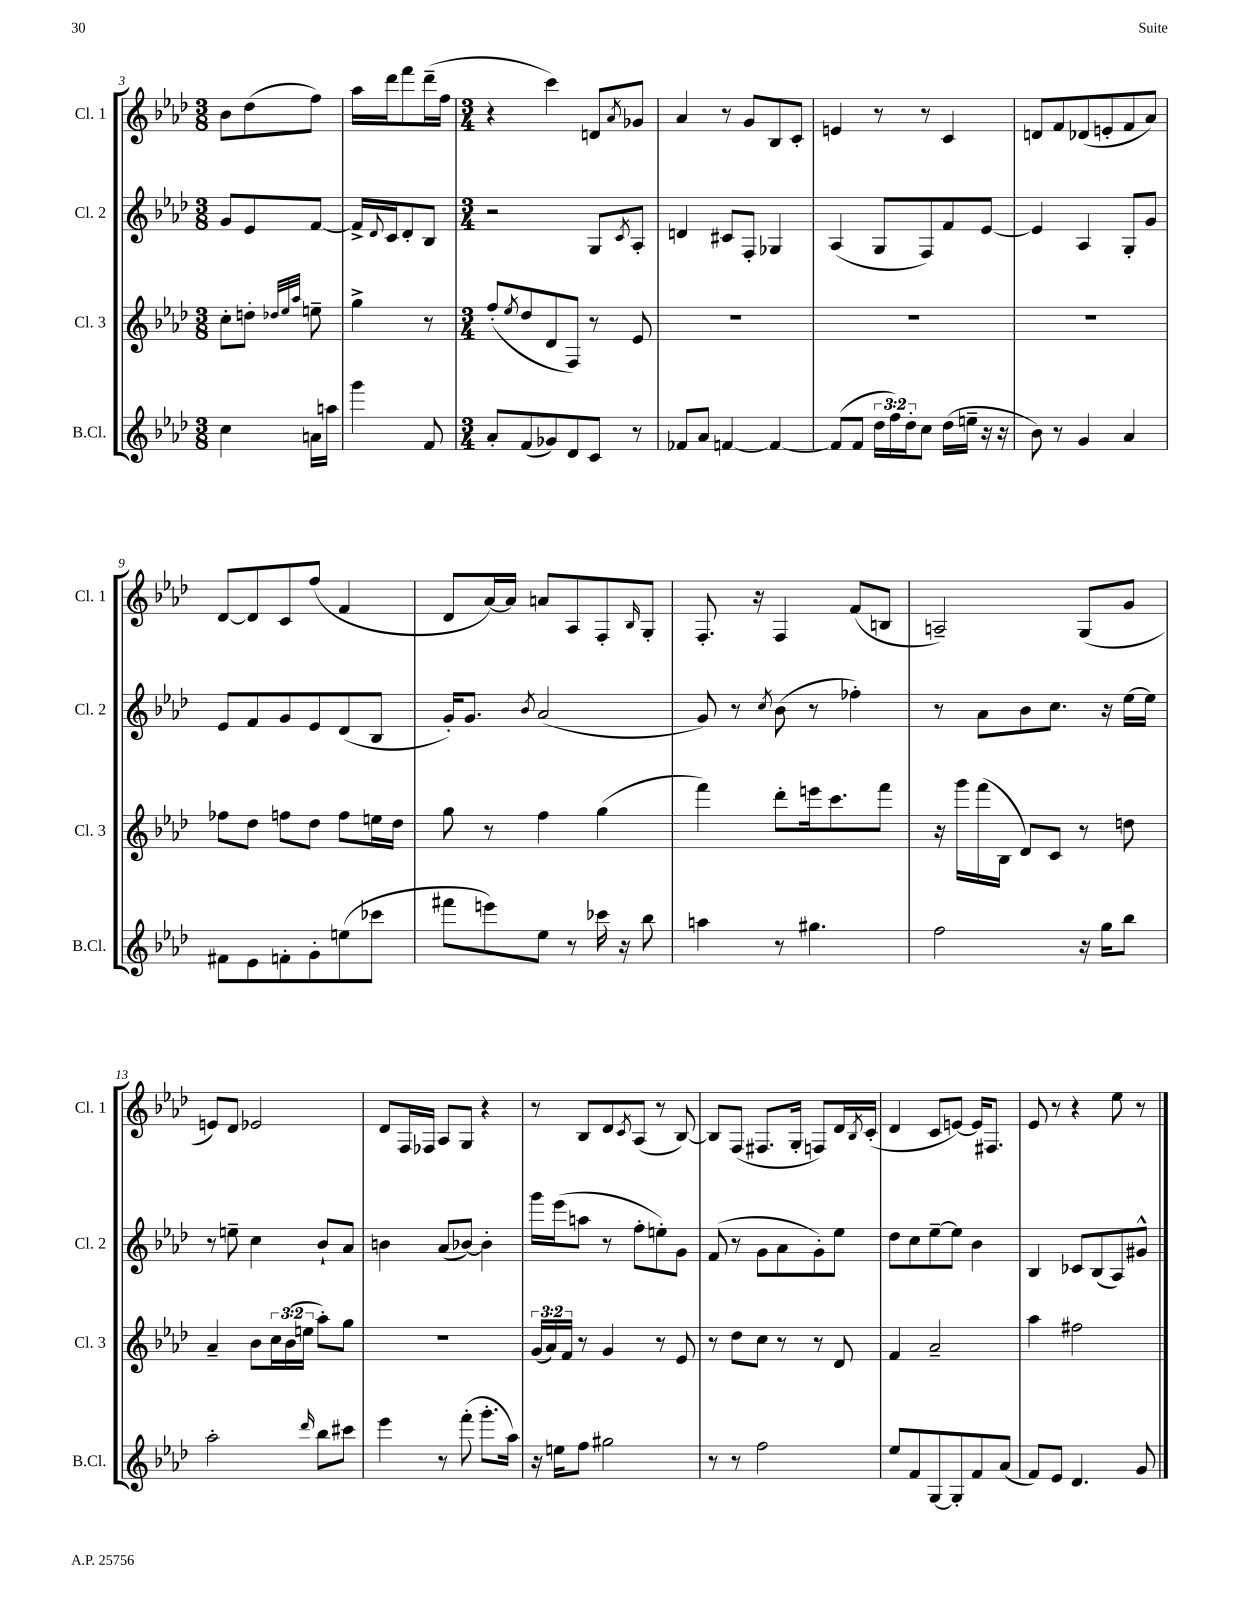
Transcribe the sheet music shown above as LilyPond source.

<<
\new StaffGroup <<
\new Staff = "s0" \with { instrumentName = "Cl. 1" shortInstrumentName = "Cl. 1" } {
    \clef treble \key aes \major \numericTimeSignature \time 3/8
    bes'8 des''8( f''8) |
    aes''16 des'''16 f'''8 des'''16--( f''16 |
    \numericTimeSignature \time 3/4 r4 c'''4) d'8 \acciaccatura { aes'8 } ges'8 |
    aes'4 r8 g'8 bes8 c'8-. |
    e'4 r8 r8 c'4 |
    d'8 f'8 des'8( e'8-. f'8 aes'8) |
    des'8~ des'8 c'8 f''8( f'4 |
    des'8 aes'16~) aes'16 a'8 aes8 f8-. \grace { bes16 } g8-. |
    f8.-. r16 f4 f'8( b8 |
    a2--) g8( g'8 |
    e'8) des'8 ees'2 |
    des'8 f16 fes16 aes8 g8 r4 |
    r8 bes8 des'8 \acciaccatura { c'8 } aes8( r8 bes8~) |
    bes8 f8( fis8. g16-. f8) des'16 \acciaccatura { bes8 } c'16-.( |
    des'4 c'8 e'8~) e'16 fis8. |
    ees'8 r8 r4 ees''8 r8 \bar "|." |
}
\new Staff = "s1" \with { instrumentName = "Cl. 2" shortInstrumentName = "Cl. 2" } {
    \clef treble \key aes \major \numericTimeSignature \time 3/8
    g'8 ees'8 f'8~ |
    f'16-> \appoggiatura { des'8 } c'16 des'8-. bes8 |
    \numericTimeSignature \time 3/4 r2 g8 \acciaccatura { c'8 } aes8-. |
    d'4 cis'8 f8-. ges4 |
    aes4( g8 f8) f'8 ees'8~ |
    ees'4 aes4 g8-. g'8 |
    ees'8 f'8 g'8 ees'8 des'8( bes8 |
    g'16-.) g'8. \acciaccatura { bes'8 } aes'2( |
    g'8) r8 \acciaccatura { c''8 } bes'8( r8 fes''4-.) |
    r8 aes'8 bes'8 c''8. r16 ees''16~ ees''16 |
    r8 e''8-- c''4 bes'8-! aes'8 |
    b'4 aes'8( bes'8~) bes'4-. |
    g'''16 ees'''16( a''8 r8 f''8-. e''8-.) g'8 |
    f'8( r8 g'8 aes'8 g'8-.) ees''8 |
    des''8 c''8 ees''8~-- ees''8 bes'4 |
    bes4 ces'8 bes8( aes8) gis'8-^ \bar "|." |
}
\new Staff = "s2" \with { instrumentName = "Cl. 3" shortInstrumentName = "Cl. 3" } {
    \clef treble \key aes \major \numericTimeSignature \time 3/8 \override Staff.TupletNumber.text = #tuplet-number::calc-fraction-text
    c''8-. d''8-. \grace { des''32 ees''32 aes''32 } e''8-- |
    g''4-> r8 |
    \numericTimeSignature \time 3/4 f''8-.( \acciaccatura { ees''8 } des''8 des'8 f8) r8 ees'8 |
    R2. |
    R2. |
    R2. |
    fes''8 des''8 f''8 des''8 f''8 e''16 des''16 |
    g''8 r8 f''4 g''4( |
    f'''4) des'''8-. e'''16 c'''8. f'''8 |
    r16 g'''16 f'''16( bes16 des'8) c'8 r8 d''8 |
    aes'4-- bes'8 \tuplet 3/2 { c''16 bes'16( e''16 } aes''8-.) g''8 |
    R2. |
    \tuplet 3/2 { g'16( aes'16) f'16 } r8 g'4 r8 ees'8 |
    r8 des''8 c''8 r8 r8 des'8 |
    f'4 aes'2-- |
    aes''4 fis''2 \bar "|." |
}
\new Staff = "s3" \with { instrumentName = "B.Cl." shortInstrumentName = "B.Cl." } {
    \clef treble \key aes \major \numericTimeSignature \time 3/8 \override Staff.TupletNumber.text = #tuplet-number::calc-fraction-text
    c''4 a'16 a''16 |
    g'''4 f'8 |
    \numericTimeSignature \time 3/4 aes'8-. f'8( ges'8) des'8 c'8 r8 |
    fes'8 aes'8 f'4~ f'4~ |
    f'8( f'8 \tuplet 3/2 { des''16 f''16) des''16-. } c''8 des''16( e''16-- r16 r16 |
    bes'8) r8 g'4 aes'4 |
    fis'8 ees'8 f'8-. g'8-. e''8( ces'''8 |
    fis'''8 e'''8) ees''8 r8 ces'''16 r16 bes''8 |
    a''4 r8 gis''4. |
    f''2 r16 g''16 bes''8 |
    aes''2-. \grace { des'''16 } bes''8 cis'''8 |
    ees'''4 r8 f'''8-.( g'''8.-. aes''16) |
    r16 e''16 f''8 gis''2 |
    r8 r8 f''2 |
    ees''8 f'8 g8~ g8-. f'8 aes'8( |
    f'8) ees'8 des'4. g'8 \bar "|." |
}
>>
>>
\layout { \context { \Score currentBarNumber = #3 } }
